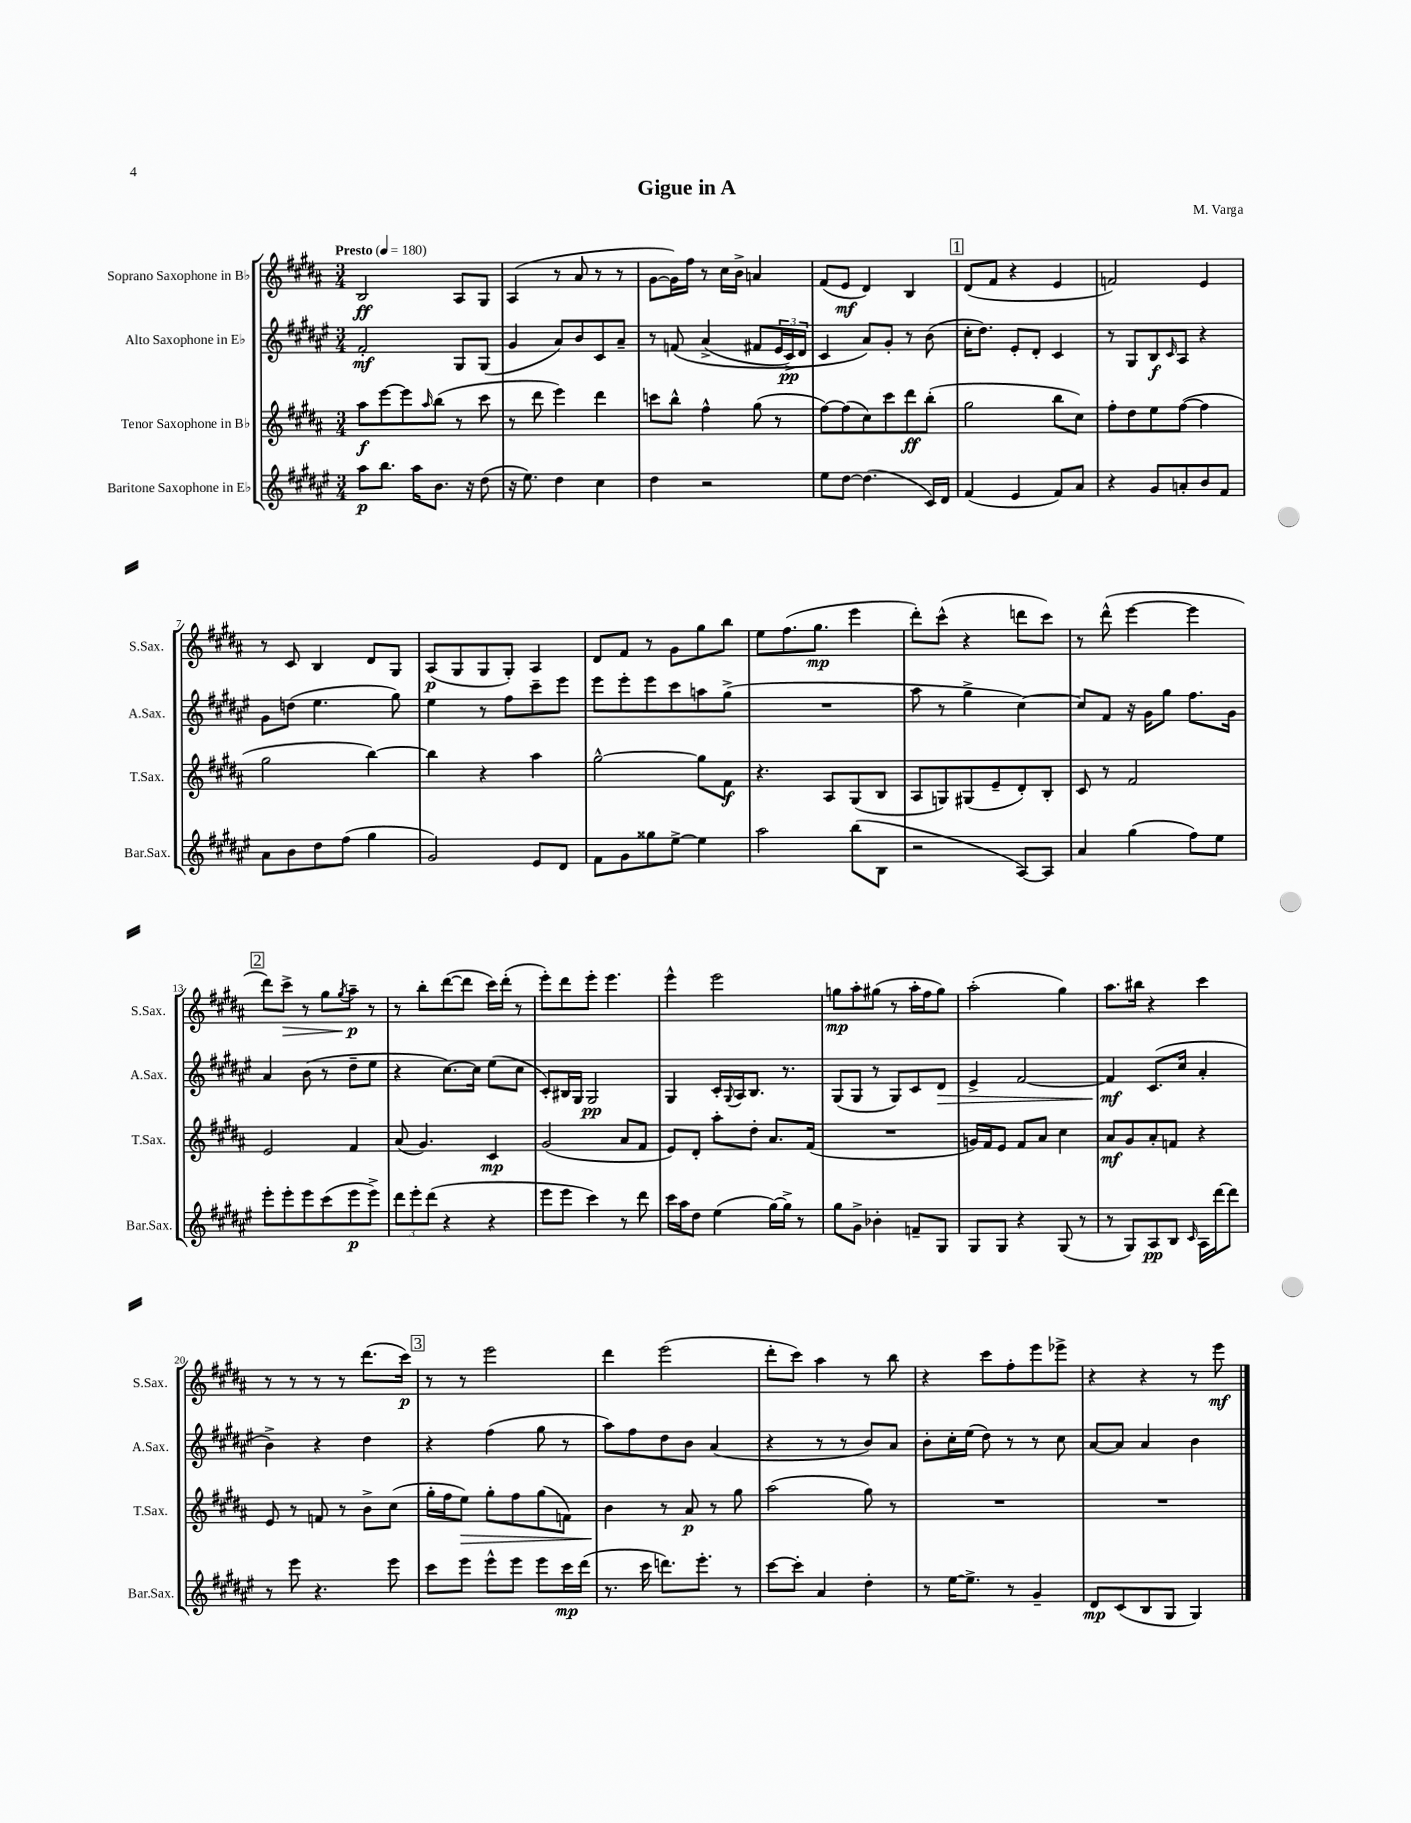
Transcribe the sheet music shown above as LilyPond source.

\header { title = "Gigue in A" composer = "M. Varga" }
<<
\new StaffGroup <<
\new Staff = "s0" \with { instrumentName = "Soprano Saxophone in Bb" shortInstrumentName = "S.Sax." } {
    \clef treble \key b \major \numericTimeSignature \time 3/4 \tempo "Presto" 4 = 180
    b2\ff ais8 gis8 |
    ais4( r8 ais'8 r8 r8 |
    gis'8~ gis'16) fis''16 r8 cis''16 b'16-> a'4 |
    fis'8( e'8\mf dis'4) b4 |
    \mark \markup { \box "1" } dis'8( fis'8 r4 e'4 |
    f'2) e'4 |
    r8 cis'8 b4 dis'8 gis8 |
    ais8\p( gis8 gis8 gis8-.) ais4 |
    dis'8 fis'8 r8 gis'8 gis''8 b''8 |
    e''8 fis''8.( gis''8.\mp e'''4 |
    dis'''8-.) cis'''8-^( r4 d'''8 cis'''8) |
    r8 dis'''8-^( e'''4~ e'''4 |
    \mark \markup { \box "2" } dis'''8) cis'''8->\> r8 gis''8 \acciaccatura { gis''8 } ais''8--\p\! r8 |
    r8 b''8-. dis'''8~( dis'''8 cis'''16) dis'''16-.( r8 |
    e'''8-.) dis'''8 e'''8-. e'''4. |
    e'''4-^ e'''2 |
    g''8\mp ais''8-. gis''8( r8 ais''16-. fis''16 gis''8) |
    ais''2-.( gis''4) |
    ais''8. bis''16 r4 cis'''4 |
    r8 r8 r8 r8 dis'''8.( cis'''16\p) |
    \mark \markup { \box "3" } r8 r8 e'''2 |
    dis'''4 e'''2( |
    dis'''8-. cis'''8) ais''4 r8 b''8 |
    r4 cis'''8 fis''8-. e'''8 ees'''8-> |
    r4 r4 r8 e'''8\mf \bar "|." |
}
\new Staff = "s1" \with { instrumentName = "Alto Saxophone in Eb" shortInstrumentName = "A.Sax." } {
    \clef treble \key fis \major \numericTimeSignature \time 3/4
    fis'2-.\mf gis8 gis8( |
    gis'4 ais'8) b'8 cis'8 ais'8-- |
    r8 f'8\( ais'4->( fis'8 \tuplet 3/2 { eis'16 cis'16->\pp) dis'16 } |
    cis'4 ais'8\) gis'8-. r8 b'8( |
    \mark \markup { \box "1" } cis''16-. dis''8.) eis'8-. dis'8-. cis'4 |
    r8 gis8 b8\f \grace { cis'16 } ais8 r4 |
    gis'8 d''8( eis''4. gis''8) |
    eis''4 r8 fis''8 cis'''8-- eis'''8 |
    eis'''8 eis'''8-. eis'''8 cis'''8 a''8 gis''8->( |
    R2. |
    ais''8 r8 gis''4-> cis''4~) |
    cis''8 fis'8 r16 gis'16 gis''8 fis''8. gis'16 |
    \mark \markup { \box "2" } ais'4 b'8( r8 dis''8-- eis''8 |
    r4 cis''8.~) cis''16 eis''8( cis''8 |
    cis'8-.) bis16 gis16 gis2\pp |
    gis4 cis'16-. \appoggiatura { gis8 } ais16 b8. r8. |
    gis8( gis8 r8 gis8) cis'8 dis'8\> |
    eis'4-> fis'2~ |
    fis'4\mf\! cis'8.( cis''16 ais'4-. |
    b'4->) r4 dis''4 |
    \mark \markup { \box "3" } r4 fis''4( gis''8 r8 |
    ais''8) fis''8 dis''8 b'8 ais'4( |
    r4 r8 r8 b'8) ais'8 |
    b'8-. cis''16-. eis''16( dis''8) r8 r8 cis''8 |
    ais'8~ ais'8 ais'4 b'4 \bar "|." |
}
\new Staff = "s2" \with { instrumentName = "Tenor Saxophone in Bb" shortInstrumentName = "T.Sax." } {
    \clef treble \key b \major \numericTimeSignature \time 3/4
    ais''8\f e'''8~ e'''8 \grace { ais''16 } b''8( r8 cis'''8 |
    r8 dis'''8 e'''4) dis'''4 |
    c'''8 b''8-^ fis''4-^ gis''8( r8 |
    fis''8~) fis''8( cis''8) cis'''8 dis'''8\ff b''8-.( |
    \mark \markup { \box "1" } gis''2 b''8 cis''8) |
    fis''8-. dis''8 e''8 fis''8~( fis''4 |
    gis''2 b''4~) |
    b''4 r4 ais''4 |
    gis''2~-^ gis''8 fis'8\f |
    r4. ais8 gis8( b8 |
    ais8 g8) gis8( e'8-- dis'8-.) b8-. |
    cis'8 r8 fis'2 |
    \mark \markup { \box "2" } e'2 fis'4 |
    ais'8( gis'4.) cis'4\mp |
    gis'2( ais'8 fis'8 |
    e'8) dis'8-. ais''8-. dis''8-. ais'8. fis'16( |
    R2. |
    g'16) fis'16 e'8 fis'8 ais'8 cis''4 |
    ais'8\mf gis'8 ais'8-. f'8 r4 |
    e'8 r8 f'8 r8 b'8-> cis''8( |
    \mark \markup { \box "3" } gis''16-. fis''16 e''8\>) gis''8-. fis''8 gis''8( f'8) |
    b'4\! r8 ais'8\p r8 gis''8 |
    ais''2( gis''8) r8 |
    R2. |
    R2. \bar "|." |
}
\new Staff = "s3" \with { instrumentName = "Baritone Saxophone in Eb" shortInstrumentName = "Bar.Sax." } {
    \clef treble \key fis \major \numericTimeSignature \time 3/4
    ais''8\p b''8. ais''16 b'8. r16 dis''8( |
    r16 eis''8.) dis''4 cis''4 |
    dis''4 r2 |
    eis''8 dis''8~ dis''4.( cis'16) dis'16 |
    \mark \markup { \box "1" } fis'4( eis'4 fis'8) ais'8 |
    r4 gis'8 a'8-. b'8 fis'8 |
    ais'8 b'8 dis''8 fis''8( gis''4 |
    gis'2) eis'8 dis'8 |
    fis'8 gis'8 gisis''8 eis''8~-> eis''4 |
    ais''2 b''8( b8 |
    r2 ais8~) ais8 |
    ais'4 gis''4( fis''8) eis''8 |
    \mark \markup { \box "2" } eis'''8-. eis'''8-. eis'''8 cis'''8( eis'''8\p eis'''8->) |
    \tuplet 3/2 { dis'''8 eis'''8-. dis'''8( } r4 r4 |
    eis'''8 eis'''8 cis'''4) r8 dis'''8 |
    cis'''16 ais''16 dis''8 eis''4( gis''16~) gis''16-> r8 |
    gis''8 gis'8-> bes'4-. f'8-- gis8 |
    gis8 gis8 r4 gis8( r8 |
    r8 gis8) ais8\pp b8 \grace { cis'16 } ais16 dis'''16~ dis'''8 |
    r8 eis'''8 r4. eis'''8 |
    \mark \markup { \box "3" } cis'''8 eis'''8 eis'''8-^ eis'''8 eis'''8 cis'''16\mp dis'''16( |
    r8. cis'''16 d'''8.) eis'''8.-. r8 |
    cis'''8~ cis'''8-. ais'4 dis''4-. |
    r8 eis''16~ eis''8.-> r8 gis'4-- |
    dis'8\mp cis'8( b8 gis8 gis4) \bar "|." |
}
>>
>>
